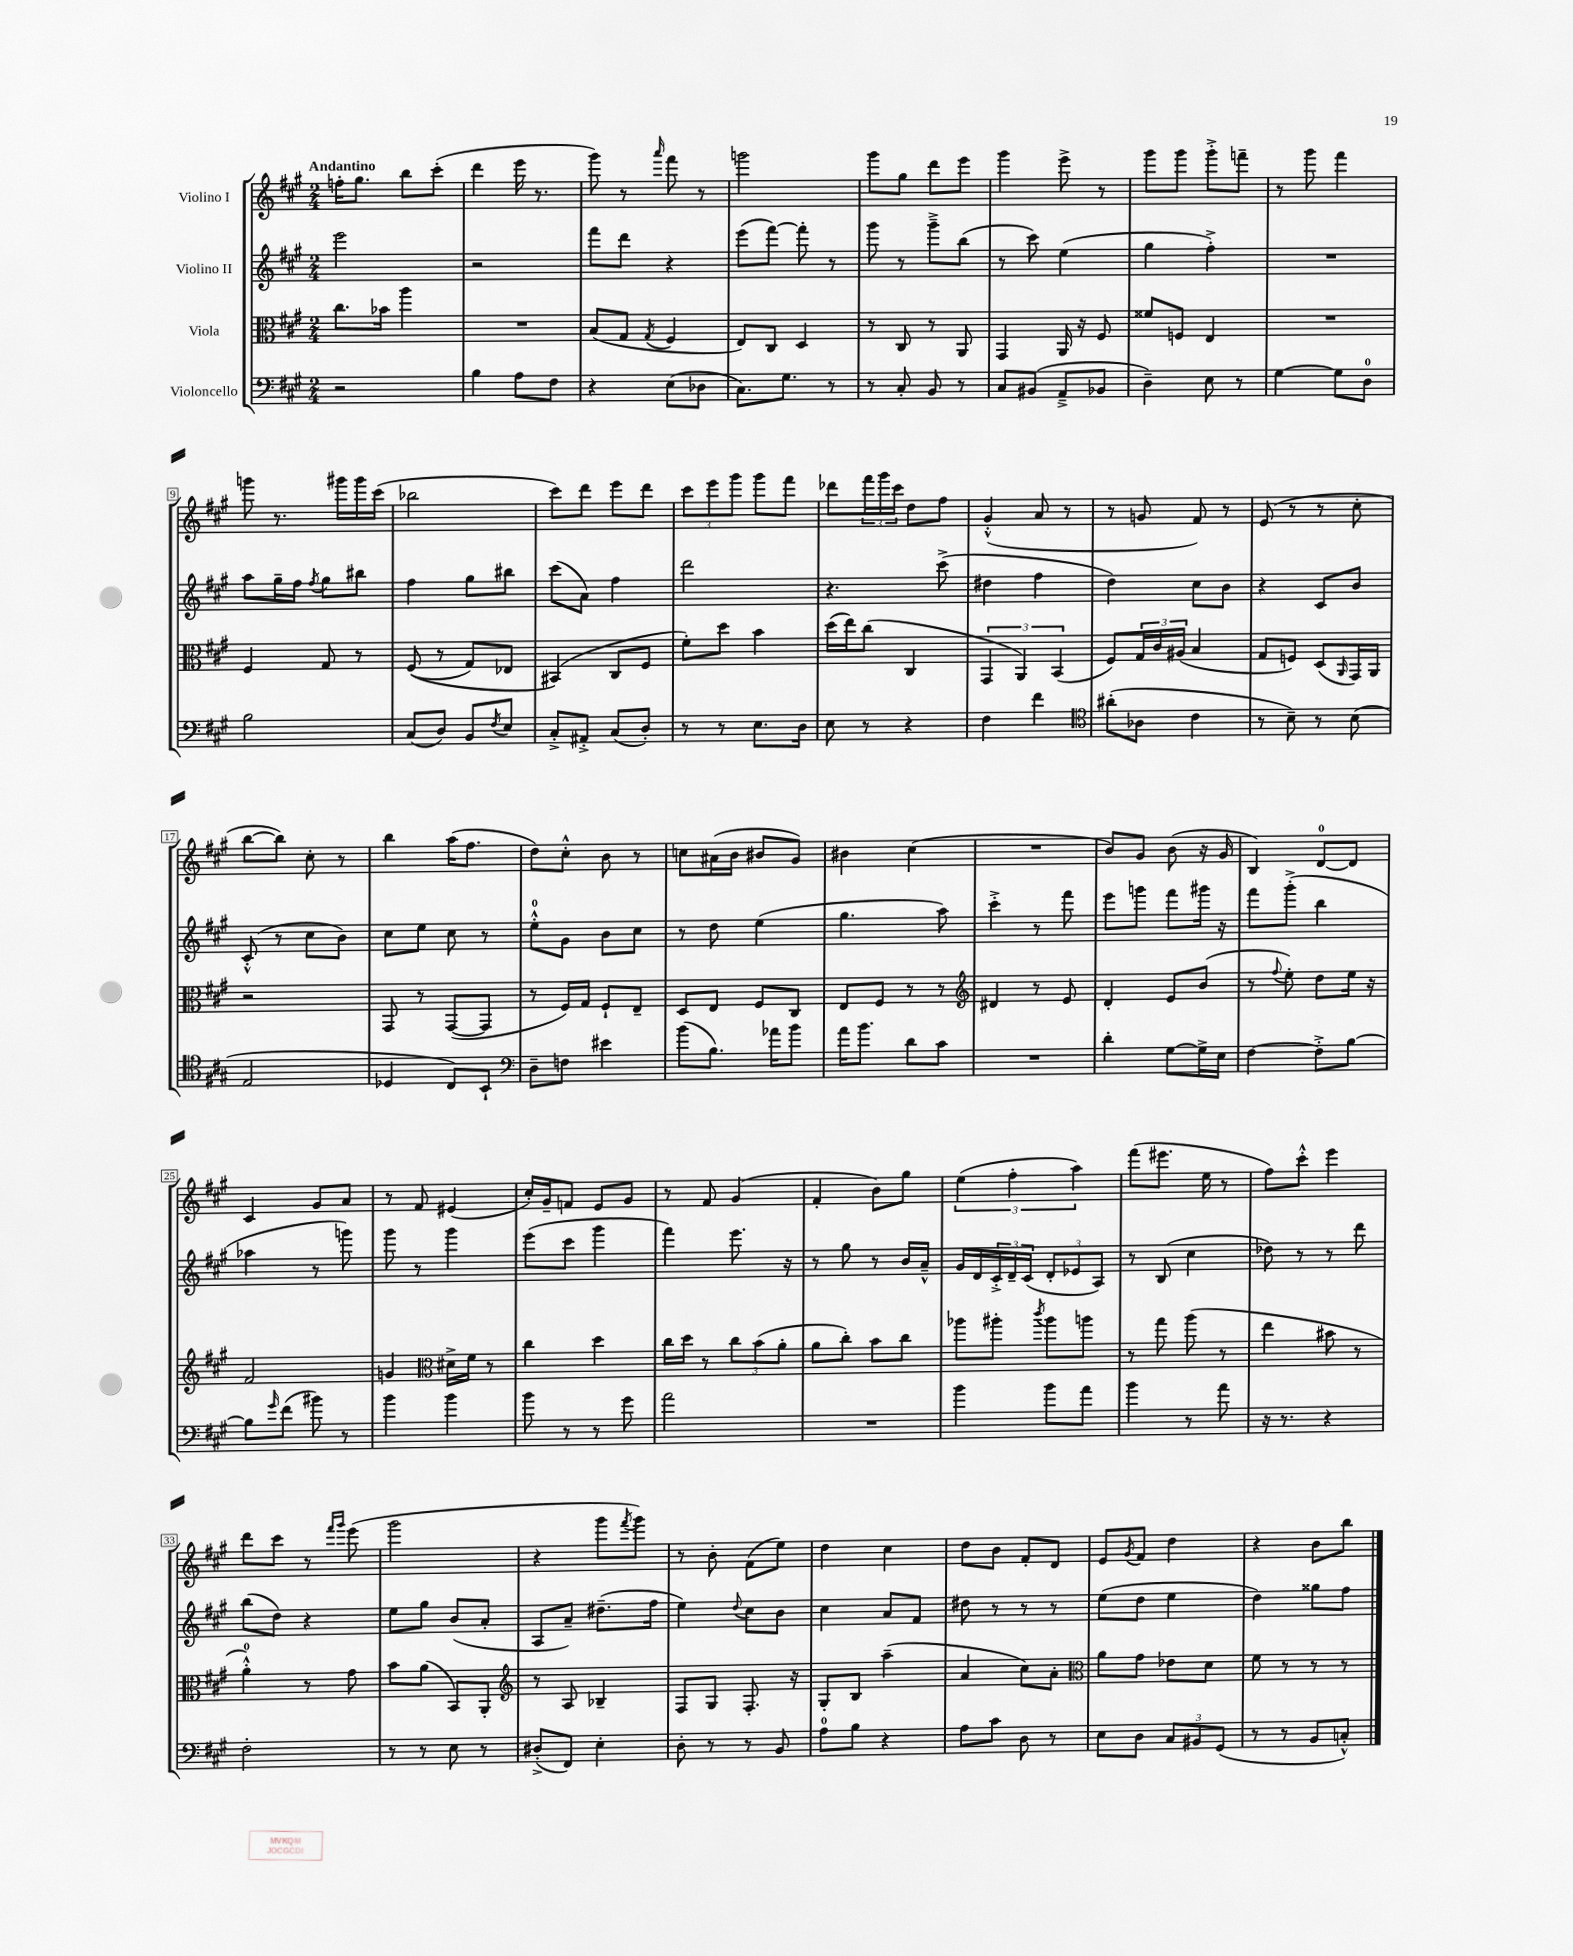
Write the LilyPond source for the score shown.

<<
\new StaffGroup <<
\new Staff = "s0" \with { instrumentName = "Violino I" } {
    \clef treble \key a \major \numericTimeSignature \time 2/4 \tempo "Andantino"
    f''16-. gis''8. b''8 cis'''8-.( |
    d'''4 e'''16 r8. |
    gis'''8) r8 \grace { a'''16 } fis'''8 r8 |
    g'''2 |
    gis'''8 gis''8 d'''8 e'''8 |
    gis'''4 e'''8-> r8 |
    gis'''8 gis'''8 gis'''8-.-> f'''8-- |
    r8 gis'''8 fis'''4 |
    g'''8 r8. gis'''16 gis'''16 cis'''16( |
    bes''2 |
    cis'''8) d'''8 e'''8 d'''8 |
    \tuplet 3/2 { cis'''8 e'''8 gis'''8 } gis'''8 fis'''8 |
    des'''8 \tuplet 3/2 { fis'''16 gis'''16 cis'''16 } d''8 fis''8 |
    gis'4-.-^( a'8 r8 |
    r8 g'8 fis'8) r8 |
    e'8( r8 r8 cis''8-. |
    b''8~ b''8) cis''8-. r8 |
    b''4 a''16( fis''8. |
    d''8) cis''8-.-^ b'8 r8 |
    c''8 ais'16( b'16 bis'8 gis'8) |
    bis'4 cis''4( |
    R2 |
    b'8) gis'8 b'8( r16 gis'16 |
    b4) d'8-0~ d'8 |
    cis'4 gis'8 a'8 |
    r8 fis'8 eis'4( |
    cis''16-.) gis'16-- f'8 e'8 gis'8 |
    r8 fis'8 gis'4( |
    fis'4-. b'8) gis''8 |
    \tuplet 3/2 { e''4( fis''4-. a''4) } |
    fis'''8( eis'''8. e''16 r8 |
    fis''8) cis'''8-.-^ e'''4 |
    d'''8 cis'''8 r8 \grace { fis'''16 gis'''16 } e'''8( |
    gis'''2 |
    r4 gis'''8 \acciaccatura { fis'''8 } gis'''8) |
    r8 b'8-. fis'8( e''8) |
    d''4 cis''4 |
    d''8 b'8 fis'8-. d'8 |
    e'8 \acciaccatura { gis'8 } fis'8 d''4 |
    r4 b'8 b''8 \bar "|." |
}
\new Staff = "s1" \with { instrumentName = "Violino II" } {
    \clef treble \key a \major \numericTimeSignature \time 2/4
    e'''2 |
    r2 |
    fis'''8 d'''8 r4 |
    e'''8( fis'''8~) fis'''8-. r8 |
    gis'''8 r8 gis'''8---> b''8( |
    r8 cis'''8) e''4( |
    gis''4 fis''4-.->) |
    R2 |
    a''8 gis''16-- fis''16 \acciaccatura { fis''8 } gis''8 bis''8 |
    fis''4 gis''8 bis''8 |
    cis'''8( a'8) fis''4 |
    d'''2 |
    r4. cis'''8->( |
    dis''4 fis''4 |
    d''4) cis''8 b'8 |
    r4 cis'8 b'8 |
    cis'8-.-^( r8 cis''8 b'8) |
    cis''8 e''8 cis''8 r8 |
    e''8-0-.-^ gis'8 b'8 cis''8 |
    r8 d''8 e''4( |
    gis''4. a''8) |
    cis'''4-.-> r8 fis'''8 |
    e'''8 g'''8 fis'''8 gis'''16 r16 |
    fis'''8 gis'''8-.->( b''4 |
    aes''4 r8 g'''8) |
    gis'''8 r8 gis'''4 |
    e'''8( cis'''8 gis'''4 |
    fis'''4) e'''8. r16 |
    r8 gis''8 r8 b'16 a'16---^ |
    gis'16 d'16 \tuplet 3/2 { cis'16-.-> d'16-- cis'16( } \tuplet 3/2 { d'8-. ees'8 a8) } |
    r8 b8( cis''4 |
    des''8) r8 r8 d'''8 |
    b''8( d''8) r4 |
    e''8 gis''8 b'8( a'8-. |
    a8 a'8--) dis''8.--( fis''16 |
    e''4) \appoggiatura { d''8 } cis''8 b'8 |
    cis''4 a'8 fis'8 |
    dis''8 r8 r8 r8 |
    e''8( d''8 e''4 |
    d''4) gisis''8 fis''8 \bar "|." |
}
\new Staff = "s2" \with { instrumentName = "Viola" } {
    \clef alto \key a \major \numericTimeSignature \time 2/4
    cis''8. bes'16 a''4 |
    R2 |
    b8( gis8 \acciaccatura { gis8 } fis4 |
    e8) cis8 d4 |
    r8 cis8 r8 a,8 |
    gis,4 a,16 r16 fis8 |
    fisis'8 f8 e4 |
    R2 |
    fis4 gis8 r8 |
    fis8(\( r8 gis8) ees8 |
    bis,4(\) cis8 fis8 |
    fis'8-.) d''8 b'4 |
    d''16( e''16) cis''8( cis4 |
    \tuplet 3/2 { gis,4 a,4) b,4( } |
    fis8) \tuplet 3/2 { gis16 cis'16 ais16( } b4 |
    gis8 f8) d8( \grace { a,16 } gis,16) a,16 |
    r2 |
    gis,8 r8 gis,8~( gis,8 |
    r8 fis16) gis16 fis8-! e8-- |
    d8 e8 fis8 cis8 |
    e8 fis8 r8 r8 |
    \clef treble dis'4 r8 e'8 |
    d'4-. e'8 b'8( |
    r8 \appoggiatura { fis''8 } e''8-.) d''8 e''16 r16 |
    fis'2 |
    g'4 \clef alto dis'16-> fis'16 r8 |
    cis''4 d''4 |
    cis''16 d''16 r8 \tuplet 3/2 { cis''8 b'8( a'8-. } |
    a'8 cis''8-.) b'8 cis''8 |
    aes''8 ais''8-. \acciaccatura { cis'''8 } ais''8 a''8 |
    r8 gis''8 a''8( r8 |
    e''4 bis'8 r8 |
    a'4-0-.-^) r8 gis'8 |
    b'8 a'8( b,8) a,8-. |
    \clef treble r8 a8 bes4-- |
    fis8 gis8 fis8.-. r16 |
    gis8-. b8 a''4--( |
    a'4 cis''8) a'8-. |
    \clef alto a'8 gis'8 ees'8 d'8 |
    fis'8 r8 r8 r8 \bar "|." |
}
\new Staff = "s3" \with { instrumentName = "Violoncello" } {
    \clef bass \key a \major \numericTimeSignature \time 2/4
    r2 |
    b4 a8 fis8 |
    r4 e8( des8 |
    cis8.) gis8. r8 |
    r8 cis8-. b,8 r8 |
    cis8 bis,8( a,8---> bes,8 |
    d4--) e8 r8 |
    gis4~ gis8 d8-0 |
    b2 |
    cis8( d8) b,8 \acciaccatura { fis8 } e8 |
    cis8-.-> ais,8-.-> cis8( d8-.) |
    r8 r8 e8. d16 |
    e8 r8 r4 |
    fis4 fis'4 |
    \clef tenor ais'8-.( aes8 cis'4 |
    r8 b8--) r8 b8( |
    e2 |
    des4 cis8) b,8-! |
    \clef bass d8-- f8 eis'4 |
    b'8( b8.) aes'16 b'8 |
    a'16 b'8. d'8 cis'8 |
    R2 |
    d'4-. gis8~ gis16-> e16 |
    fis4~ fis8-.-> b8~ |
    b8 \grace { gis'16 } fis'8( bis'8) r8 |
    b'4 b'4 |
    b'8 r8 r8 gis'8 |
    a'2 |
    R2 |
    b'4 b'8 a'8 |
    b'4 r8 a'8 |
    r16 r8. r4 |
    fis2-. |
    r8 r8 e8 r8 |
    dis8-.->( fis,8) e4-. |
    d8-. r8 r8 b,8 |
    a8-0 b8 r4 |
    a8 cis'8 d8 r8 |
    e8 d8 \tuplet 3/2 { cis8 bis,8 gis,8( } |
    r8 r8 b,8 c8-.-^) \bar "|." |
}
>>
>>
\layout { \context { \Score \override BarNumber.stencil = #(make-stencil-boxer 0.1 0.3 ly:text-interface::print) } }
